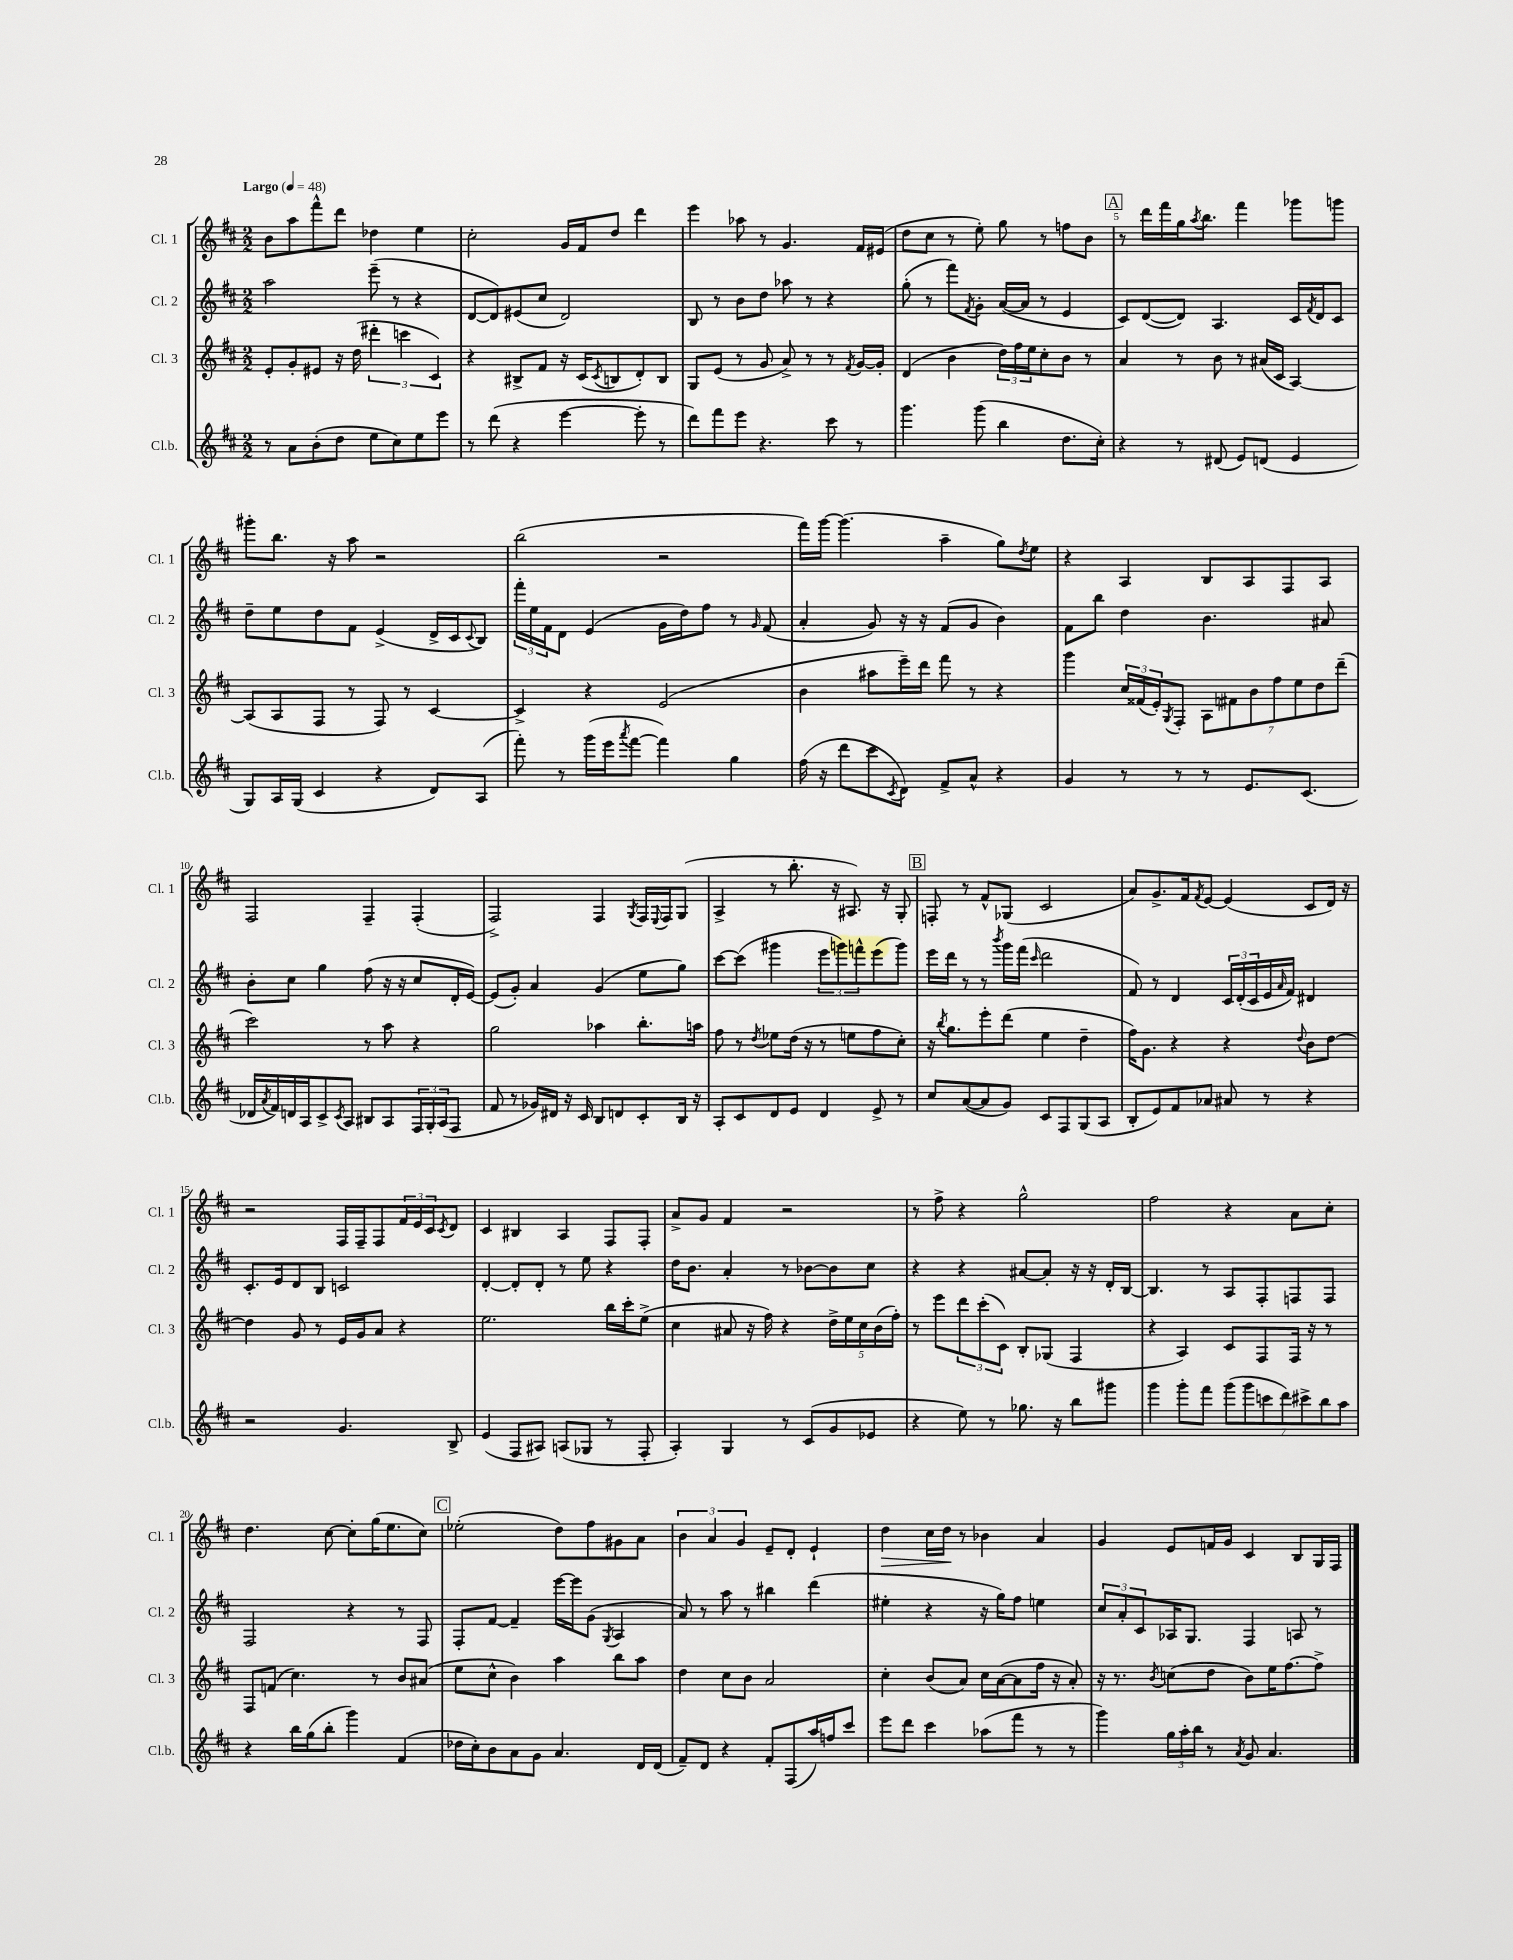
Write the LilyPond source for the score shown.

<<
\new StaffGroup <<
\new Staff = "s0" \with { instrumentName = "Cl. 1" shortInstrumentName = "Cl. 1" } {
    \clef treble \key d \major \numericTimeSignature \time 2/2 \tempo "Largo" 4 = 48
    b'8 a''8 fis'''8-^ d'''8 des''4 e''4 |
    cis''2-. g'16 fis'16 d''8 d'''4 |
    e'''4 aes''8 r8 g'4. fis'16 eis'16( |
    d''8 cis''8 r8 e''8-.) g''8 r8 f''8 b'8 |
    \mark \markup { \box "A" } r8 d'''16 fis'''16 g''16 \acciaccatura { a''8 } b''8. fis'''4 ges'''8 g'''8 |
    gis'''8-. b''8. r16 a''8 r2 |
    b''2( r2 |
    fis'''16) g'''16~ g'''4.( a''4-- g''8) \acciaccatura { d''8 } e''8 |
    r4 a4 b8 a8 fis8 a8 |
    fis2 fis4-- fis4-.( |
    fis2->) fis4 \acciaccatura { g8 } fis16 \appoggiatura { e8 } fis16 g8( |
    a4-> r8 b''8.-. r16 ais8.) r16 g8-. |
    \mark \markup { \box "B" } f8-. r8 fis'8-^ ges8( cis'2 |
    a'8) g'8.-> fis'16 \acciaccatura { fis'8 } e'8~ e'4( cis'8 d'16) r16 |
    r2 fis16 fis16-- fis8 \tuplet 3/2 { fis'16 e'16 cis'16 } \acciaccatura { cis'8 } d'8 |
    cis'4 bis4 a4 fis8 fis8-. |
    a'8-> g'8 fis'4 r2 |
    r8 fis''8-> r4 g''2-^ |
    fis''2 r4 a'8 cis''8-. |
    d''4. cis''8~ cis''8-. g''16( e''8. cis''8) |
    \mark \markup { \box "C" } ees''2-.( d''8) fis''8 gis'8 a'8 |
    \tuplet 3/2 { b'4 a'4 g'4 } e'8-- d'8-. e'4-! |
    d''4\> cis''16 d''16\! r8 bes'4 a'4 |
    g'4 e'8 f'16 g'16 cis'4 b8 g16 fis16 \bar "|." |
}
\new Staff = "s1" \with { instrumentName = "Cl. 2" shortInstrumentName = "Cl. 2" } {
    \clef treble \key d \major \numericTimeSignature \time 2/2
    a''2 e'''8--( r8 r4 |
    d'8~ d'8) eis'8( cis''8 d'2) |
    b8 r8 b'8 d''8 aes''8 r8 r4 |
    g''8-.( r8 fis'''8) \acciaccatura { fis'8 } g'8-. a'16~( a'16 r8 e'4 |
    \mark \markup { \box "A" } cis'8) d'8~( d'8) a4. cis'16 \acciaccatura { fis'8 } d'16 cis'8 |
    d''8-- e''8 d''8 fis'8 e'4->( d'16-> cis'16 \appoggiatura { cis'8 } b8) |
    \tuplet 3/2 { fis'''16-. e''16 fis'16 } d'8 e'4( g'16 d''16) fis''8 r8 \grace { g'16 } fis'8( |
    a'4-. g'8) r16 r16 fis'8( g'8 b'4) |
    fis'8 b''8 d''4 b'4. ais'8 |
    b'8-. cis''8 g''4 fis''8( r16 r16 cis''8 d'16-. e'16~) |
    e'8( g'8-.) a'4 g'4( e''8 g''8) |
    cis'''8~ cis'''8( gis'''4 \tuplet 3/2 { e'''8 g'''8) f'''8-^ } e'''8( g'''8) |
    \mark \markup { \box "B" } e'''16 d'''16 r8 r8 \acciaccatura { b'''8 } g'''16 fis'''16( \grace { cis'''16 } d'''2 |
    fis'8) r8 d'4 \tuplet 3/2 { cis'16 d'16-.( cis'16 } e'16 \grace { a'16 } fis'16) dis'4 |
    cis'8.-. e'16 d'8 b8 c'2 |
    d'4~-. d'8-. d'8-. r8 e''8 r4 |
    d''16 b'8. a'4-. r8 bes'8~ bes'8 cis''8 |
    r4 r4 ais'8~ ais'8-. r16 r16 d'16-. b16~ |
    b4. r8 a8 fis8-. f8 f8 |
    fis2 r4 r8 fis8 |
    \mark \markup { \box "C" } fis8-. fis'8~ fis'4-- e'''16~ e'''16 g'8( \acciaccatura { g8 } a4 |
    a'8) r8 a''8 r8 bis''4 d'''4( |
    eis''4-. r4 r16 g''16) fis''8 e''4 |
    \tuplet 3/2 { cis''8 a'8-. cis'8 } aes16 g8. fis4 a8 r8 \bar "|." |
}
\new Staff = "s2" \with { instrumentName = "Cl. 3" shortInstrumentName = "Cl. 3" } {
    \clef treble \key d \major \numericTimeSignature \time 2/2
    e'8-. g'8-. eis'8 r16 d''16( \tuplet 3/2 { dis'''4-. c'''4 cis'4) } |
    r4 bis8-> fis'8 r16 cis'16( \acciaccatura { cis'8 } b8 d'8-.) b8 |
    g8 e'8( r8 g'8 a'8->) r8 r8 \acciaccatura { fis'8 } g'16~ g'16-. |
    d'4( b'4 \tuplet 3/2 { d''16) fis''16 e''16 } cis''8-. b'8 r8 |
    \mark \markup { \box "A" } a'4 r8 b'8 r8 ais'16( cis'16 a4~) |
    a8( a8 fis8 r8 fis8) r8 cis'4~ |
    cis'4-> r4 e'2( |
    b'4 ais''8 e'''16--) d'''16 fis'''8 r8 r4 |
    g'''4 \tuplet 3/2 { cis''16 fisis'16( e'16-.) } \acciaccatura { g8 } fis8-. \tuplet 7/4 { a8 fis'8 b'8 fis''8 e''8 d''8 d'''8--( } |
    cis'''2) r8 a''8 r4 |
    g''2 aes''4 b''8.-. a''16 |
    fis''8 r8 \acciaccatura { d''8 } ees''8 d''16( r16 r8 e''8 fis''8 cis''8-.) |
    \mark \markup { \box "B" } r16 \acciaccatura { b''8 } g''8. e'''8-. d'''8( e''4 d''4-- |
    fis''16) g'8. r4 r4 \appoggiatura { d''8 } b'8 d''8~ |
    d''4 g'8 r8 e'16 g'16 a'8 r4 |
    e''2. b''16 cis'''16-. e''8->( |
    cis''4 ais'8 r16 fis''16) r4 \tuplet 5/4 { d''16-> e''16 cis''16 b'16( fis''16-.) } |
    r8 e'''8 \tuplet 3/2 { d'''8 cis'''8-.( cis'8) } b8-. ges8( fis4 |
    r4 a4) cis'8 fis8 fis16 r16 r8 |
    fis8 f'8( cis''4.) r8 b'8 ais'8( |
    \mark \markup { \box "C" } e''8 cis''8-^ b'4) a''4 b''8 a''8 |
    d''4 cis''8 b'8 a'2 |
    cis''4-. b'8( a'8) cis''16 a'16~( a'8 fis''16 r16 a'8-.) |
    r16 r8. \acciaccatura { b'8 } c''8( d''8 b'8) e''16 fis''8.~ fis''8-> \bar "|." |
}
\new Staff = "s3" \with { instrumentName = "Cl.b." shortInstrumentName = "Cl.b." } {
    \clef treble \key d \major \numericTimeSignature \time 2/2
    r8 a'8 b'8-.( d''8 e''8 cis''8) e''8 e'''8 |
    r8 d'''8( r4 e'''4~ e'''8-. r8 |
    d'''8) fis'''8 e'''8 r4. cis'''8 r8 |
    g'''4. g'''8( b''4 d''8. cis''16-.) |
    \mark \markup { \box "A" } r4 r8 dis'8( e'8) d'8( e'4 |
    g8) a16 g16( cis'4 r4 d'8) a8( |
    fis'''8-.) r8 g'''16( e'''16 \acciaccatura { a'''8 } fis'''8~ fis'''4) g''4 |
    fis''16( r16 d'''8 cis'''8 \acciaccatura { cis'8 } d'8) fis'8-> a'8-^ r4 |
    g'4 r8 r8 r8 e'8. cis'8.( |
    des'16 \acciaccatura { a'8 } fis'16) d'16 a16 cis'8-> \acciaccatura { cis'8 } a8 bis8 a8 \tuplet 3/2 { fis16 g16-. a16( } fis8 |
    fis'8 r8 ges'16) dis'16 r16 cis'16 b8 d'8 cis'8-. b16 r16 |
    a8-. cis'8 d'8 e'8 d'4 e'8-> r8 |
    \mark \markup { \box "B" } cis''8 a'8~( a'8 g'8) cis'8 fis8 g8( a8 |
    b8-. e'8) fis'8 aes'8 ais'8 r8 r4 |
    r2 g'4. b8-> |
    e'4( fis8 ais8) a8( ges8 r8 fis8-. |
    a4-.) g4 r8 cis'8( g'8 ees'8 |
    r4 e''8) r8 ges''8. r16 b''8 gis'''8 |
    g'''4 g'''8-. fis'''8 \tuplet 7/4 { g'''8( g'''8 c'''8 d'''8) cis'''8-> b''8 a''8 } |
    r4 b''16 g''16( b''8-. g'''4) fis'4( |
    \mark \markup { \box "C" } des''16 cis''16-.) b'8 a'8 g'8 a'4. d'16 d'16( |
    fis'8--) d'8 r4 fis'8-. fis8( a''16) f''16 cis'''8 |
    e'''8 d'''8 cis'''4 aes''8( fis'''8 r8 r8 |
    g'''4) \tuplet 3/2 { g''16 a''16-. b''16 } r8 \acciaccatura { a'8 } g'8 a'4. \bar "|." |
}
>>
>>
\layout { \context { \Score \override BarNumber.break-visibility = ##(#f #t #t) barNumberVisibility = #(every-nth-bar-number-visible 5) } }
